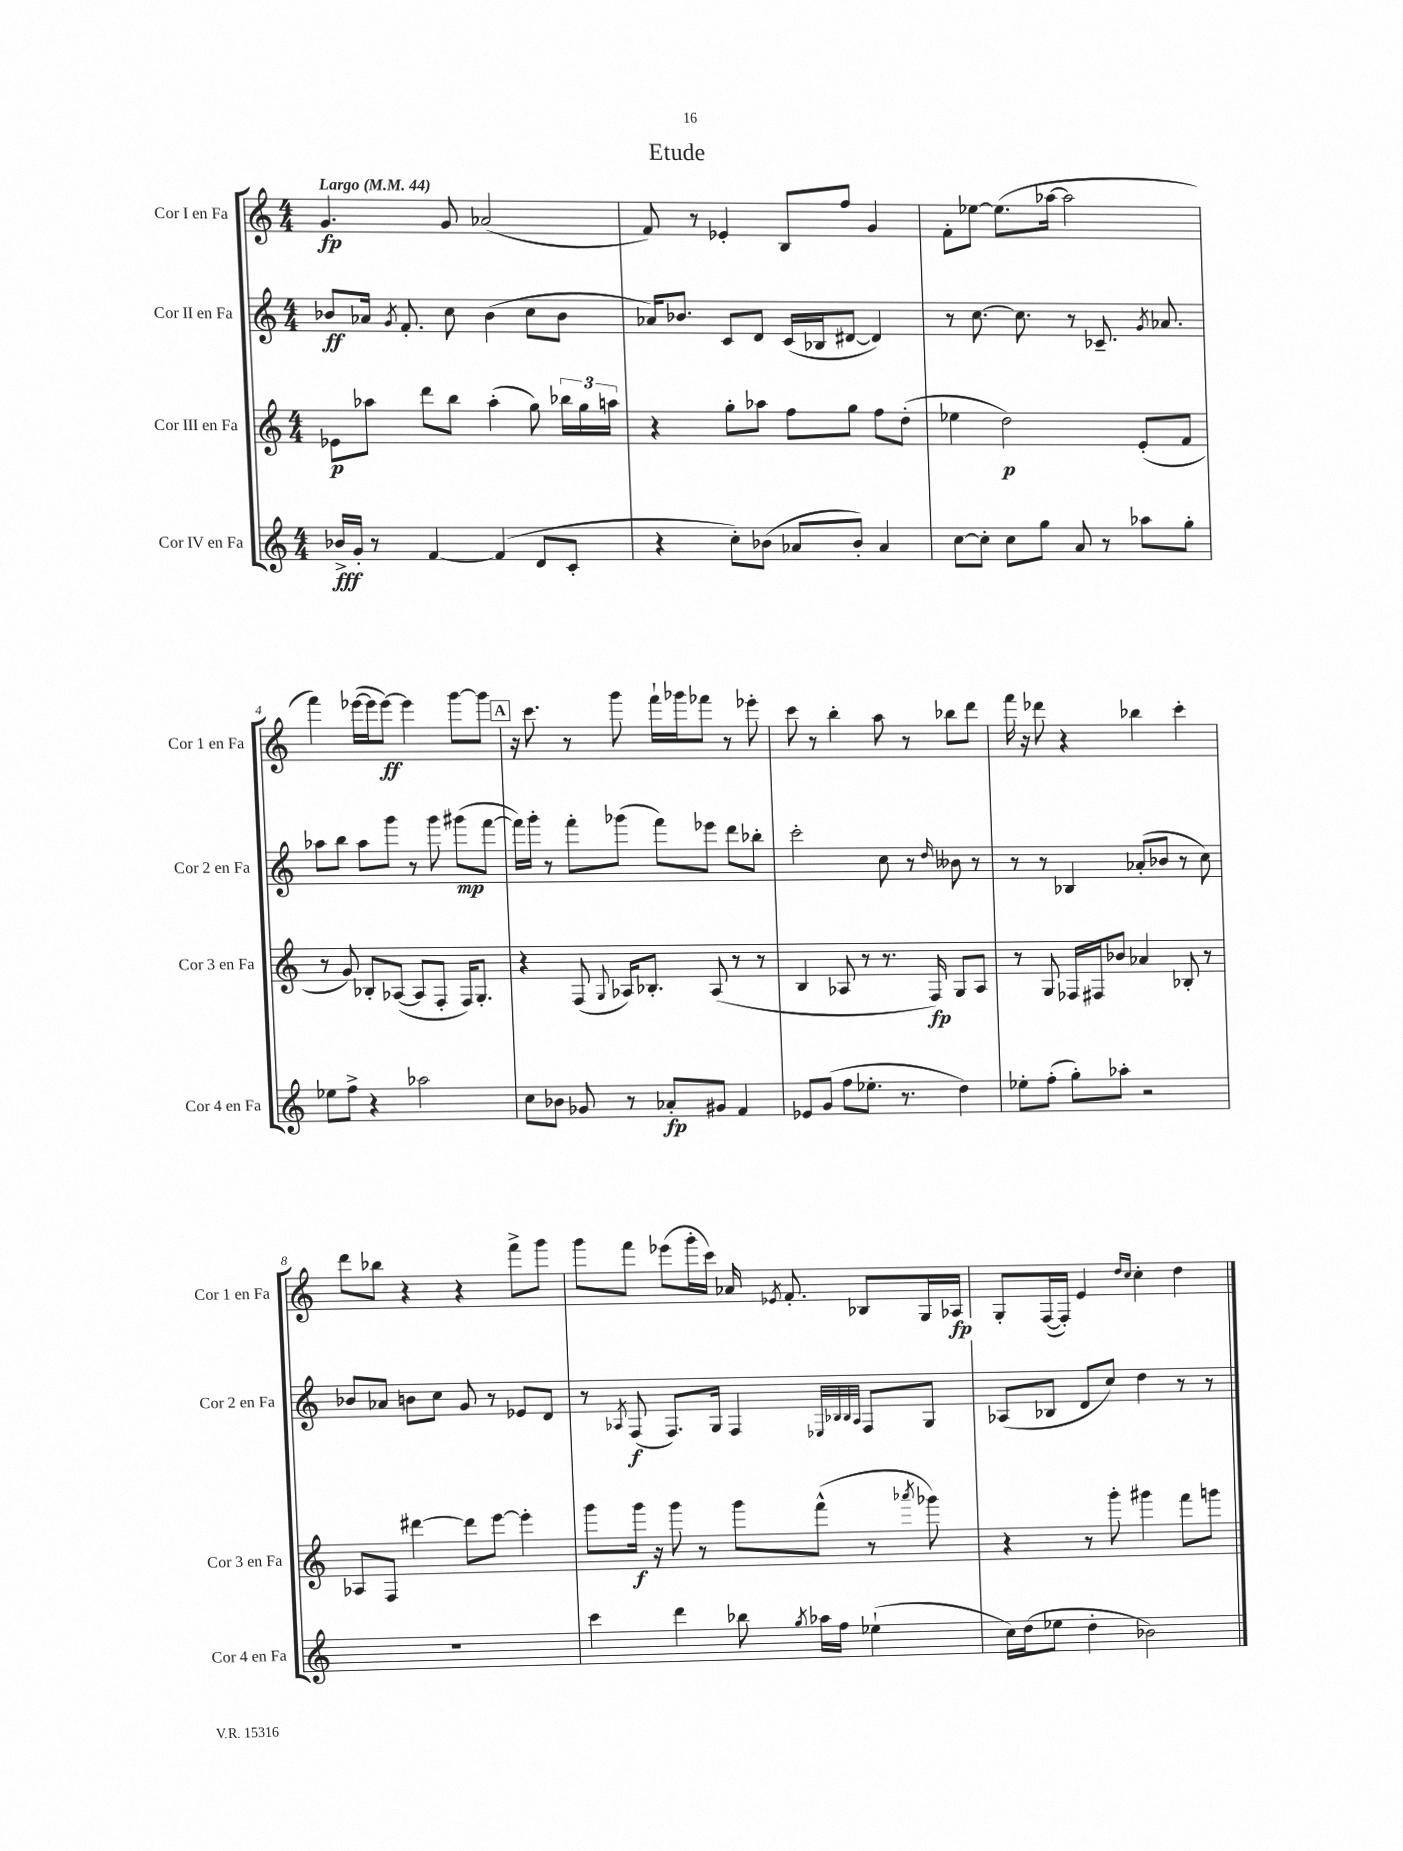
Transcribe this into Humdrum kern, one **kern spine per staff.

**kern	**kern	**kern	**kern
*staff4	*staff3	*staff2	*staff1
*clefG2	*clefG2	*clefG2	*clefG2
*k[]	*k[]	*k[]	*k[]
*M4/4	*M4/4	*M4/4	*M4/4
*MM44	*MM44	*MM44	*MM44
16b-^	8e-	8b-	4.g
16g'	.	.	.
8r	8aa-	16a-	.
.	.	8qg	.
.	.	8.f'	.
[4f	8ddd	.	.
.	8bb	8cc	8g
(4f]	(4aa-'	(4b-	(2a-
8d	8gg)	8cc	.
8c'	24bb-	8b-	.
.	24gg	.	.
.	24aa	.	.
=	=	=	=
4r	4r	16a-)	8f)
.	.	8.b-	.
.	.	.	8r
8cc')	8gg'	8c	4e-'
(8b-	8aa-	8d	.
8a-	8ff	(16c	8B
.	.	16B-	.
8b-')	8gg	[8d#	8ff
4a-	8ff	4d#])	4g
.	(8dd'	.	.
=	=	=	=
[8cc	4ee-	8r	8f'
8cc']	.	[8.cc	[8ee-
8cc	2dd)	.	(8.ee-]
.	.	8.cc]	.
8gg	.	.	.
.	.	.	[16aa-
8a	.	8r	2aa-]
8r	.	8.c-~	.
8aa-	(8e'	.	.
.	.	8qg	.
.	.	8.a-	.
8gg'	8f	.	.
=	=	=	=
8ee-	8r	8aa-	4fff)
8ff^	8g)	8bb	.
4r	8B-'	8aa-	([16eee-
.	.	.	16eee-]
.	([8A-	8ggg	[8eee-)
2aa-	8A-]	8r	4eee-]
.	8F'	8ggg	.
.	16F)	(8ggg#	[8ggg
.	8.G'	.	.
.	.	[8fff	8ggg]
=	=	=	=
8cc	4r	16fff])	16r
.	.	16ggg'	8.ccc
8b-	.	8r	.
8g-	(8F	8fff'	8r
.	8qqG	.	.
8r	16A-)	(8ggg-	8ggg
.	8.B-'	.	.
8a-'	.	8fff)	16fff`
.	.	.	16ggg-
8g#	(8A-	8eee-	8fff-
4f	8r	8ddd	8r
.	8r	8bb-'	8eee-'
=	=	=	=
8e-	4B	2ccc'	8ccc
(8g	.	.	8r
8ff	8A-	.	4bb'
8.ee-'	8r	.	.
.	8.r	8cc	8aa
8.r	.	.	.
.	.	8r	8r
.	16F)	.	.
.	.	16qqdd	.
4dd)	8G	8b--	8bb-
.	8A-	8r	8ddd
=	=	=	=
8ee-'	8r	8r	16fff
.	.	.	16r
(8ff'	8G	8r	8ddd-
8gg')	16F-	4B-	4r
.	16F#	.	.
8aa-'	8b-	.	.
2r	4a-	(8a-'	4bb-
.	.	8b-	.
.	8B-'	8r	4ccc'
.	8r	8cc)	.
=	=	=	=
1r	8A-	8b-	8ddd
.	8F	8a-	8bb-
.	[4ddd#	8b	4r
.	.	8cc	.
.	8ddd#]	8g	4r
.	[8eee	8r	.
.	4eee']	8e-	8fff^
.	.	8d	8ggg
=	=	=	=
4ccc	8ggg	8r	8ggg
.	.	8qA-	.
.	16ggg	(8F	8fff
.	16r	.	.
4ddd	8ggg	8.F)	(8eee-
.	8r	.	16ggg'
.	.	16G	16ccc)
8bb-	8ggg	4F	16a-
.	.	.	8qe-
.	.	.	8.f'
8qgg	.	.	.
16aa-	(8fff^^	.	.
16ff	.	.	.
.	.	32qqE-	.
.	.	32qqB-	.
.	.	32qqB-	.
.	.	32qqA-	.
(4ee-`	8r	8F	8B-
.	8qaaa-	.	.
.	8ggg-)	8G	16G
.	.	.	16A-
=	=	=	=
16cc)	4r	(8A-	8G'
(16dd	.	.	.
8ee-	.	8B-	([16F
.	.	.	16F'])
4dd'	8r	8d	4e
.	8ggg'	8cc)	.
.	.	.	16qqdd
.	.	.	16qqcc
2b-)	4ggg#	4dd	4cc'
.	8fff	8r	4dd
.	8ggg	8r	.
==	==	==	==
*-	*-	*-	*-
